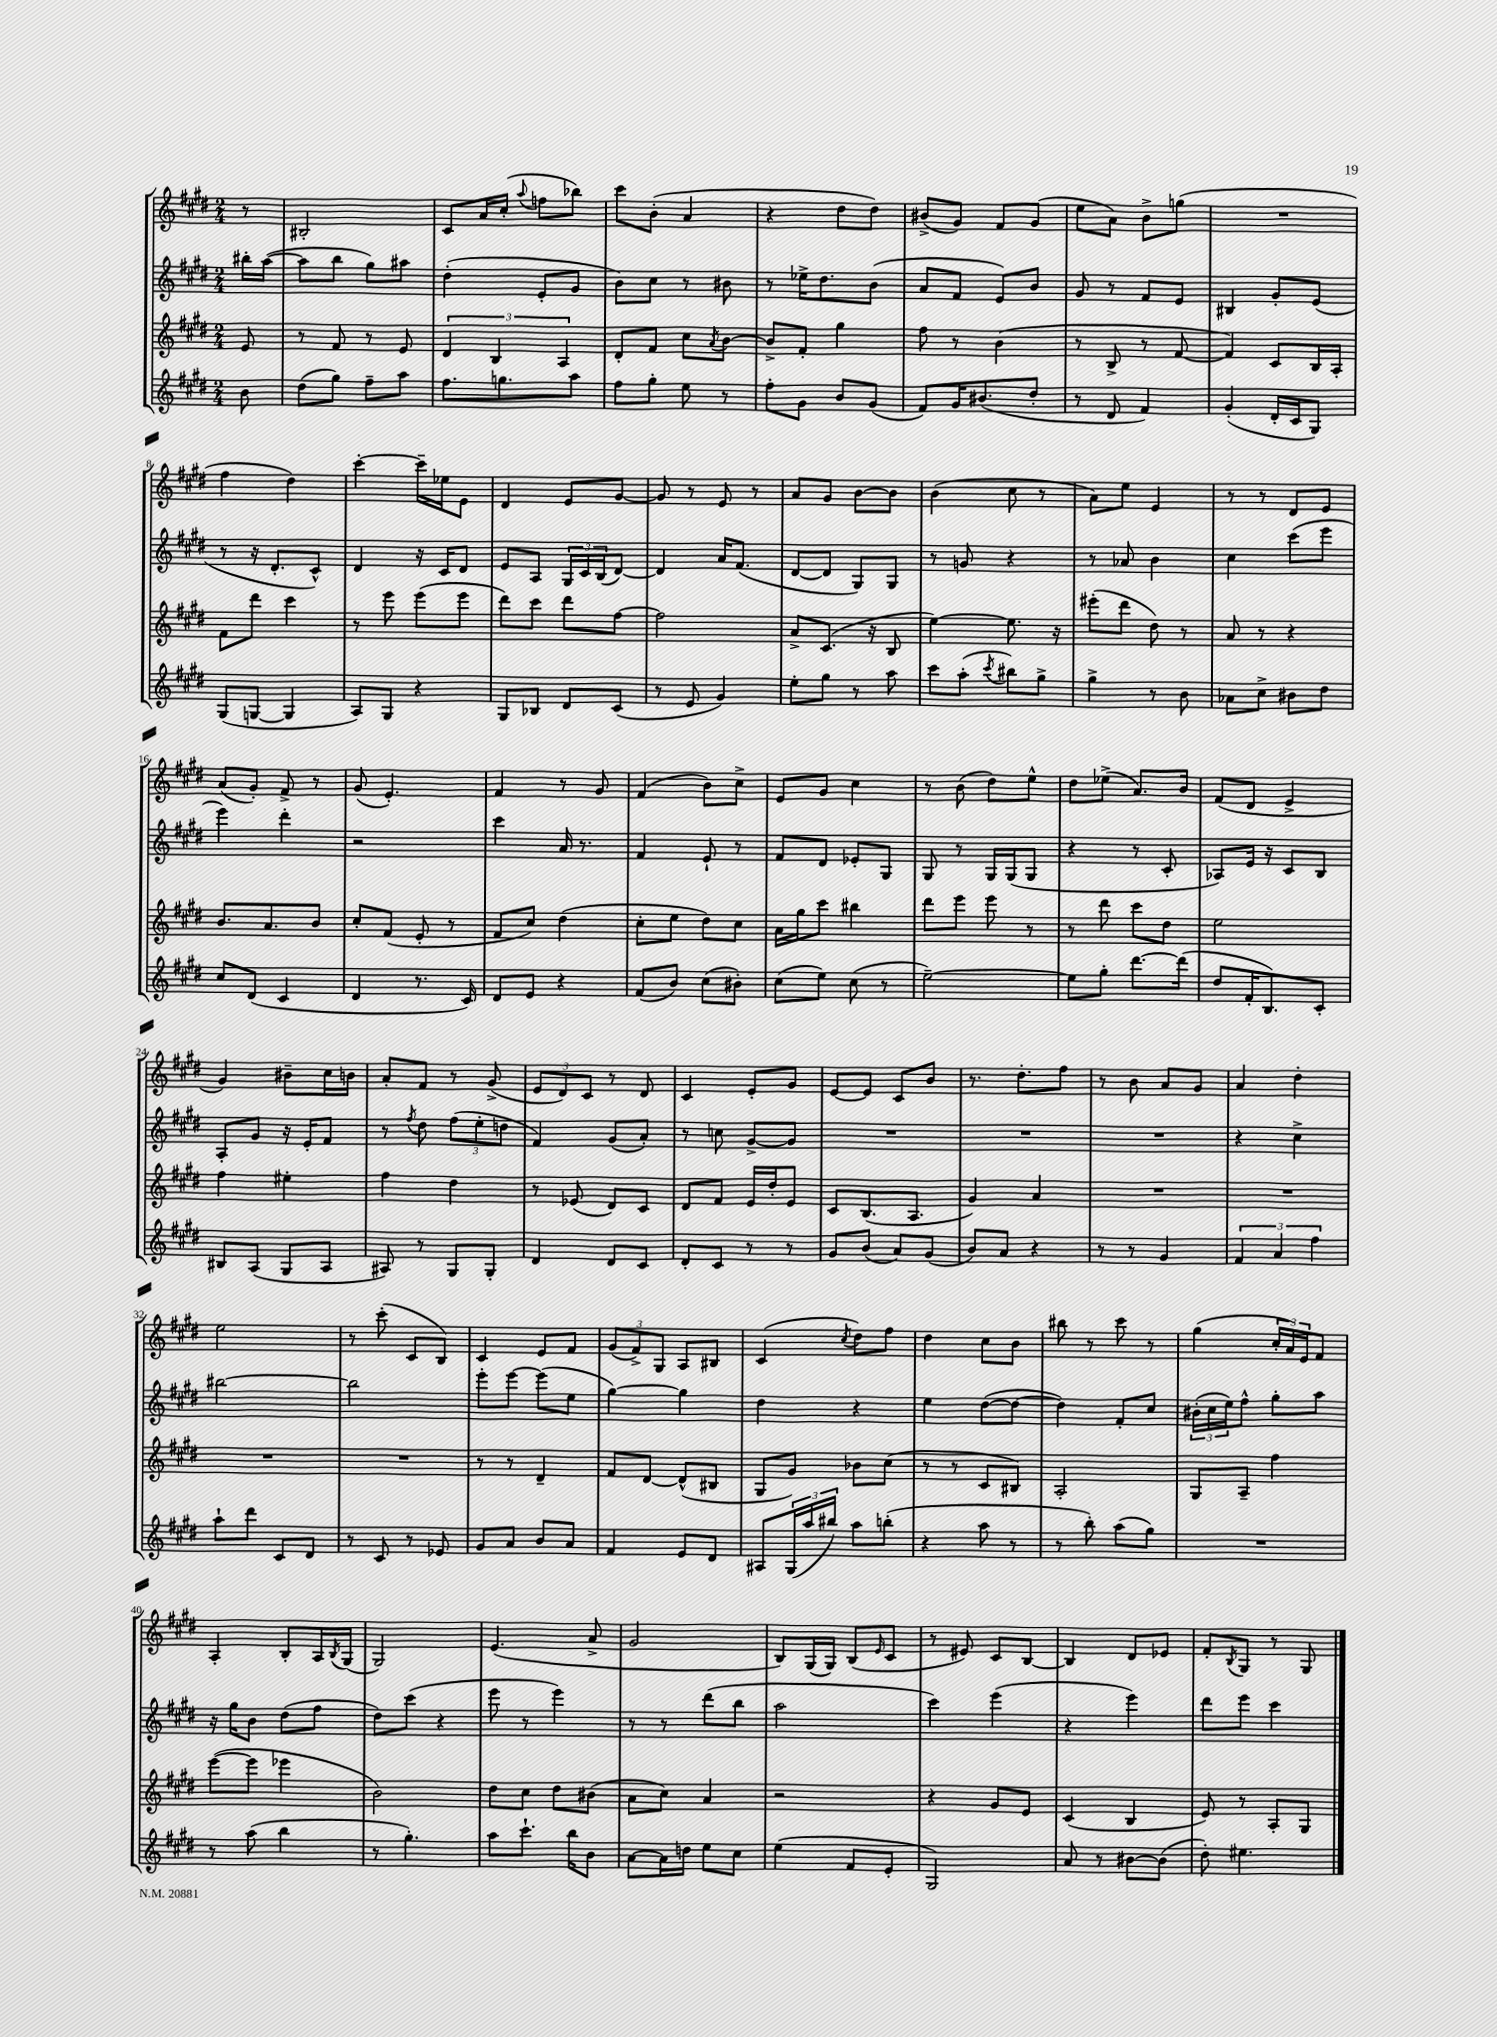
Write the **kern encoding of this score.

**kern	**kern	**kern	**kern
*part4	*part3	*part2	*part1
*staff4	*staff3	*staff2	*staff1
*clefG2	*clefG2	*clefG2	*clefG2
*k[f#c#g#d#]	*k[f#c#g#d#]	*k[f#c#g#d#]	*k[f#c#g#d#]
*M2/4	*M2/4	*M2/4	*M2/4
=	=	=	=
8b\	8e/	16bb#X'\LL	8r
.	.	([16aa\JJ	.
=1	=1	=1	=1
(8dd#\L	8r	8aa\L]	2B#X'/
8gg#\J)	8f#/	8bb\J	.
8ff#~\L	8r	8gg#\L)	.
8aa\J	8e/	8aa#X\J	.
=2	=2	=2	=2
8.ff#\L	6d#/	(4dd#'\	8c#/L
.	.	.	16a/L
.	6B/	.	.
8.ggn\	.	.	(16cc#'/JJ
.	.	.	8qqaa/
.	.	8e'/L	8ffn\L
.	6A/	.	.
8aa\J	.	8g#/J	8bb-X\J)
=3	=3	=3	=3
8ff#\L	8d#'/L	8b\L)	8ccc#\L
8gg#'\J	8f#/J	8cc#\J	(8b'\J
8ee\	8cc#\L	8r	4a/
.	8qa/	.	.
8r	[8b\J	8b#X\	.
=4	=4	=4	=4
8ff#'\L	8b^/L]	8r	4r
8g#\J	8f#'/J	16ee-X^\KL	.
.	.	8.dd#\	.
8b/L	4gg#\	.	8dd#\L
(8g#/J	.	(8b\J	8dd#\J)
=5	=5	=5	=5
8f#/L)	8ff#\	8a/L	(8b#X^/L
16g#/K	8r	8f#/J	8g#/J)
(8.b#X/	.	.	.
.	(4b\	8e/L)	8f#/L
8dd#'/J	.	8b/J	(8g#/J
=6	=6	=6	=6
8r	8r	8g#/	8ee\L
8d#/	8B^/	8r	8a\J)
4f#/)	8r	8f#/L	8b^\L
.	[8f#/	8e/J	(8ggn\J
=7	=7	=7	=7
(4g#'/	4f#/])	4B#X/	2r
16d#'/LL	8c#/L	8g#'/L	.
16c#/J	.	.	.
8G#/J)	16B/L	(8e/J	.
.	16A'/JJ	.	.
!!LO:LB:g=z
=8	=8	=8	=8
(8G#/L	8f#\L	8r	4ff#\
[8Gn/J	8ddd#\J	16r	.
.	.	8.d#'/L	.
4G/]	4ccc#\	.	4dd#\)
.	.	8c#^^/J)	.
=9	=9	=9	=9
8A/L)	8r	4d#/	[4ccc#'\
8G#/J	8eee\	.	.
4r	(8eee\L	16r	16ccc#~\LL]
.	.	16c#/KL	16ee-X\J
.	8eee\J	8d#/J	8e\J
=10	=10	=10	=10
8G#/L	8ddd#\L)	8e/L	4d#/
8B-X/J	8ccc#\J	8A/J	.
8d#/L	8ddd#\L	24G#/LL	8e/L
.	.	24c#/	.
.	.	(24B/J	.
(8c#/J	[8ff#\J	[8d#/J)	[8g#/J
=11	=11	=11	=11
8r	2ff#\]	4d#/]	8g#/]
8e/	.	.	8r
4g#/)	.	16a/KL	8e/
.	.	(8.f#/J	.
.	.	.	8r
=12	=12	=12	=12
8ee'\L	8a^/L	[8d#/L	8a/L
8gg#\J	(8.c#/J	8d#/J]	8g#/J
8r	.	8G#/L)	[8b\L
.	16r	.	.
8aa\	8B/	8G#/J	8b\J]
=13	=13	=13	=13
8ccc#\L	[4ee\)	8r	(4b\
(8aa'\J	.	8gn/	.
8qccc#/	.	.	.
8bb#X\L)	8.ee\]	4r	8cc#\
8gg#^\J	.	.	8r
.	16r	.	.
=14	=14	=14	=14
4gg#^\	(8eee#X'\L	8r	8a\L)
.	8ddd#\J	8a-X/	8ee\J
8r	8dd#\)	4b\	4e/
8b\	8r	.	.
=15	=15	=15	=15
8a-X\L	8a/	4cc#\	8r
8cc#^\J	8r	.	8r
8b#X\L	4r	(8ccc#\L	8d#/L
8dd#\J	.	8eee\J	8e/J
!!LO:LB:g=z
=16	=16	=16	=16
8cc#/L	8.b/L	4eee\)	(8a/L
(8d#/J	.	.	8g#'/J)
.	8.a/	.	.
4c#/	.	4ddd#'\	8f#^/
.	8b/J	.	8r
=17	=17	=17	=17
4d#/	8cc#'/L	2r	(8g#/
.	(8f#/J	.	4.e'/)
8.r	8e'/	.	.
.	8r	.	.
16c#/)	.	.	.
=18	=18	=18	=18
8d#/L	8f#/L	4ccc#\	4f#/
8e/J	8cc#/J)	.	.
4r	(4dd#\	16a/	8r
.	.	8.r	.
.	.	.	8g#/
=19	=19	=19	=19
(8f#/L	8cc#'\L	4f#/	(4f#/
8b/J)	8ee\J	.	.
(8cc#\L	8dd#\L)	8e`/	8b\L)
8b#X'\J)	8cc#\J	8r	8cc#^\J
=20	=20	=20	=20
(8cc#\L	16a\LL	8f#/L	8e/L
.	16gg#\J	.	.
8ee\J)	8ccc#\J	8d#/J	8g#/J
(8cc#\	4bb#X\	8e-X'/L	4cc#\
8r	.	8G#/J	.
=21	=21	=21	=21
[2ee~\)	8ddd#\L	8G#/	8r
.	8eee\J	8r	(8b\
.	8eee\	16G#/LL	8dd#\L)
.	.	(16G#/J	.
.	8r	8G#/J	8ee^^\J
=22	=22	=22	=22
8ee\L]	8r	4r	8dd#\L
8gg#'\J	8ddd#\	.	(8ee-X^\J
[8.ddd#\L	8ccc#\L	8r	8.a/L)
.	8dd#\J	8c#'/	.
(16ddd#\Jk]	.	.	16b/Jk
=23	=23	=23	=23
8dd#/L	2ee\	8A-X/L)	(8f#/L
16f#'/K	.	16e/Jk	8d#/J
8.B/)	.	16r	.
.	.	8c#/L	4e^/
8c#'/J	.	8B/J	.
!!LO:LB:g=z
=24	=24	=24	=24
8B#X/L	4ff#\	8A'/L	4g#/)
(8A/J	.	8g#/J	.
8G#/L	4ee#X'\	16r	8b#X~\L
.	.	16e'/KL	.
8A/J	.	8f#/J	16cc#\L
.	.	.	16bn\JJ
=25	=25	=25	=25
8A#X/)	4ff#\	8r	8a'/L
.	.	8qff#/	.
8r	.	8dd#\	8f#/J
8G#/L	4dd#\	(12ff#\L	8r
.	.	12ee'\	.
8G#'/J	.	.	(8g#^/
.	.	12ddn\J	.
=26	=26	=26	=26
4d#/	8r	4f#/)	12e/L
.	.	.	12d#/)
.	(8e-X/	.	.
.	.	.	12c#/J
8d#/L	8d#/L)	(8g#/L	8r
8c#/J	8c#/J	8a'/J)	8d#/
=27	=27	=27	=27
8d#'/L	8d#/L	8r	4c#/
8c#/J	8f#/J	8ccn\	.
8r	16e/LL	[8g#^/L	8e'/L
.	16dd#'/J	.	.
8r	8e/J	8g#/J]	8g#/J
=28	=28	=28	=28
8g#/L	8c#/L	2r	[8e/L
(8b/J	(8.B/	.	8e/J]
8a/L)	.	.	8c#/L
.	8.A/J	.	.
(8g#/J	.	.	8b/J
=29	=29	=29	=29
8b/L)	4g#/)	2r	8.r
8a/J	.	.	.
.	.	.	8.dd#'\L
4r	4a/	.	.
.	.	.	8ff#\J
=30	=30	=30	=30
8r	2r	2r	8r
8r	.	.	8b\
4g#/	.	.	8a/L
.	.	.	8g#/J
=31	=31	=31	=31
6f#/	2r	4r	4a/
6a/	.	.	.
.	.	4cc#^\	4dd#'\
6ff#\	.	.	.
!!LO:LB:g=z
=32	=32	=32	=32
8aa`\L	2r	[2bb#X\	2ee\
8ddd#\J	.	.	.
8c#/L	.	.	.
8d#/J	.	.	.
=33	=33	=33	=33
8r	2r	2bb#\]	8r
8c#/	.	.	(8ccc#'\
8r	.	.	8c#/L
8e-X/	.	.	8B/J)
=34	=34	=34	=34
8g#/L	8r	8eee'\L	4c#/
8a/J	8r	[8eee\J	.
8b/L	4d#~/	(8eee\L]	8e/L
8a/J	.	8ee\J	8f#/J
=35	=35	=35	=35
4f#/	8f#/L	[4gg#\)	(12g#/L
.	.	.	12f#^/)
.	[8d#/J	.	.
.	.	.	12G#/J
8e/L	(8d#^^/L]	4gg#\]	8A/L
8d#/J	8B#X/J	.	8B#X/J
=36	=36	=36	=36
8A#X/L	8G#/L	4dd#\	(4c#/
(24G#/L	8g#/J)	.	.
24aa/	.	.	.
24bb#X/JJ)	.	.	.
.	.	.	8qcc#/
8aa\L	8b-X\L	4r	8dd#\L)
(8bbn'\J	(8cc#\J	.	8ff#\J
=37	=37	=37	=37
4r	8r	4ee\	4dd#\
.	8r	.	.
8aa\	8c#/L	([8dd#\L	8cc#\L
8r	8B#X/J)	8dd#\J_	8b\J
=38	=38	=38	=38
8r	2A'/	4dd#\])	8bb#X\
8bb'\)	.	.	8r
(8aa\L	.	8f#'/L	8ccc#\
8gg#\J)	.	8cc#/J	8r
=39	=39	=39	=39
2r	8G#/L	(24b#X'\LL	(4gg#\
.	.	24cc#\	.
.	.	24ee\J)	.
.	8A~/J	8ff#^^\J	.
.	4ff#\	8gg#'\L	24cc#'/LL
.	.	.	24a/)
.	.	.	24e/J
.	.	8aa\J	8f#/J
!!LO:LB:g=z
=40	=40	=40	=40
8r	([8eee\L	16r	4A'/
.	.	16gg#\KL	.
(8aa\	8eee\J]	8b\J	.
4bb\	4eee-X\	(8dd#\L	8B'/L
.	.	8ff#\J	16A/L
.	.	.	8qB/
.	.	.	(16G#/JJ
=41	=41	=41	=41
8r	2b\)	8dd#\L)	2G#/)
4.gg#'\)	.	(8ccc#\J	.
.	.	4r	.
=42	=42	=42	=42
8aa\L	8dd#\L	8eee\	(4.e/
8.ccc#`\J	8cc#\J	8r	.
.	8dd#\L	4eee\)	.
16bb\KL	.	.	.
8b\J	(8b#X\J	.	8a^/
=43	=43	=43	=43
[8a\L	8a\L	8r	2g#/
16a\L]	8cc#\J)	8r	.
16ddn\JJ	.	.	.
8ee\L	4a/	(8ddd#\L	.
8cc#\J	.	8bb\J	.
=44	=44	=44	=44
(4ee\	2r	2aa\	8B/L)
.	.	.	(16G#/L
.	.	.	16G#/JJ)
8f#/L	.	.	(8B/L
.	.	.	16qqe/
8e'/J	.	.	8c#/J
=45	=45	=45	=45
2G#/)	4r	4ccc#\)	8r
.	.	.	8e#X/)
.	8g#/L	(4eee\	8c#/L
.	8e/J	.	[8B/J
=46	=46	=46	=46
8a/	(4c#/	4r	4B/]
8r	.	.	.
[8b#X\L	4B/	4eee\)	8d#/L
(8b#\J]	.	.	8e-X/J
=47	=47	=47	=47
8dd#'\)	8e/)	8ddd#\L	8f#'/L
.	.	.	8qB/
4.ee#X\	8r	8eee\J	8G#/J
.	8A'/L	4ccc#\	8r
.	8G#/J	.	8G#/
==	==	==	==
*-	*-	*-	*-
